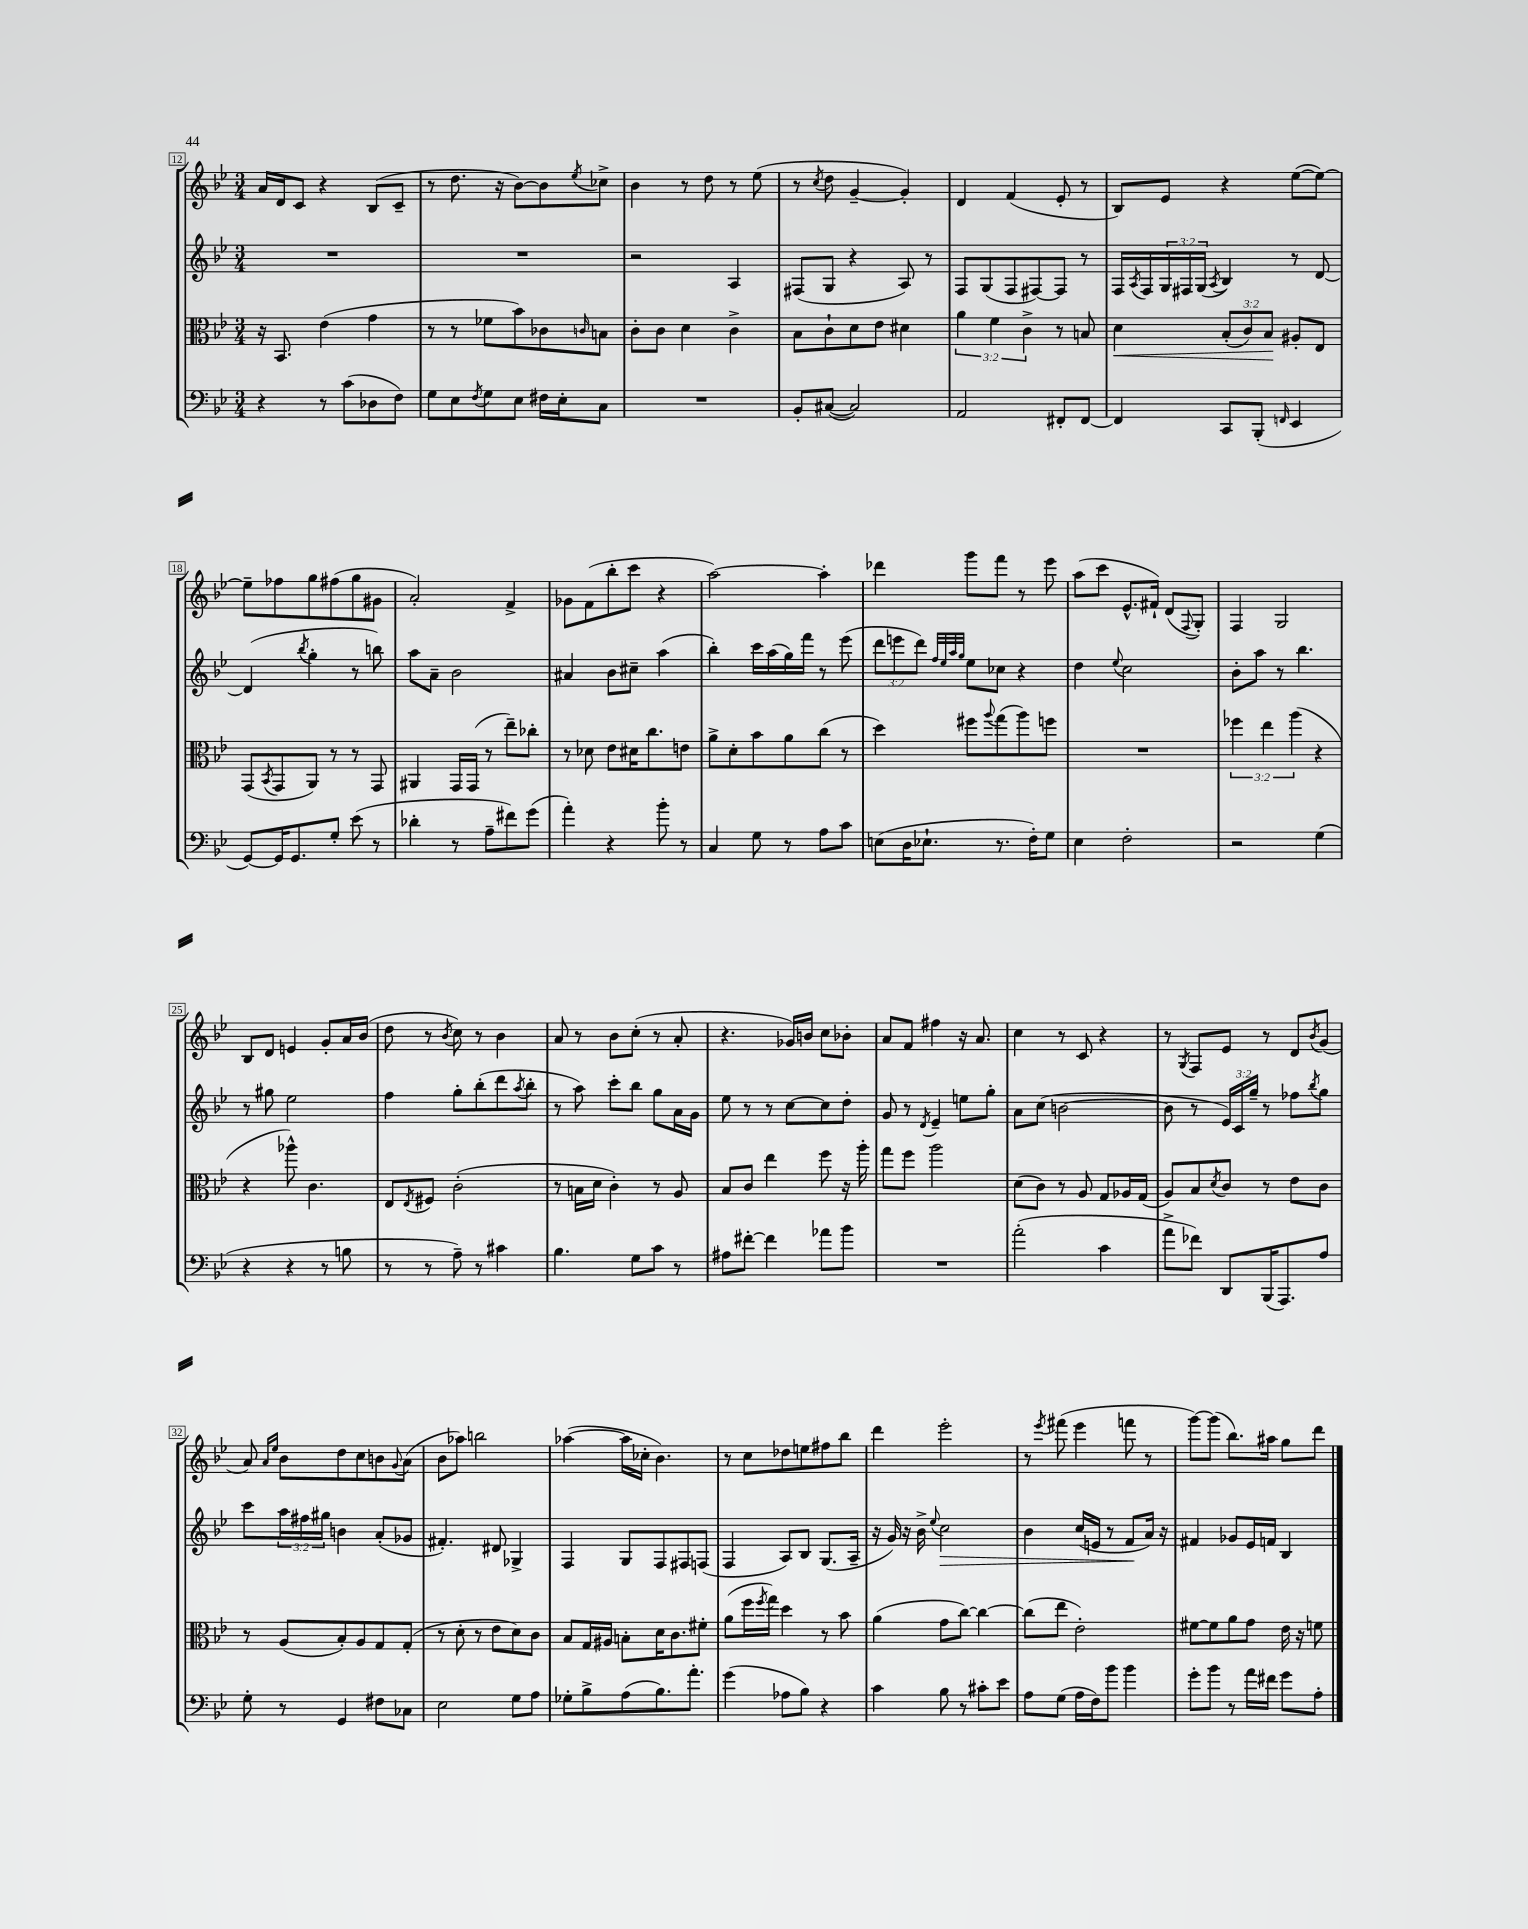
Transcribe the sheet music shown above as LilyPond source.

<<
\new StaffGroup <<
\new Staff = "s0" {
    \clef treble \key bes \major \numericTimeSignature \time 3/4
    a'16 d'16 c'8 r4 bes8( c'8-- |
    r8 d''8. r16 bes'8~) bes'8 \acciaccatura { ees''8 } ces''8-> |
    bes'4 r8 d''8 r8 ees''8( |
    r8 \acciaccatura { c''8 } d''8 g'4~-- g'4-.) |
    d'4 f'4( ees'8-. r8 |
    bes8) ees'8 r4 ees''8~( ees''8~) |
    ees''8-- fes''8 g''8 fis''8( g''8 gis'8 |
    a'2-.) f'4-> |
    ges'8 f'8( bes''8-. c'''8 r4 |
    a''2~) a''4-. |
    des'''4 g'''8 f'''8 r8 ees'''8 |
    a''8( c'''8 ees'8.-^ fis'16-!) d'8( \appoggiatura { f8 } g8-.) |
    f4 g2 |
    bes8 d'8 e'4 g'8-. a'16 bes'16( |
    d''8 r8 \acciaccatura { bes'8 } c''8) r8 bes'4 |
    a'8 r8 bes'8 c''8-.( r8 a'8-. |
    r4. ges'16) b'16 c''8 bes'8-. |
    a'8 f'8 fis''4 r16 a'8. |
    c''4 r8 c'8 r4 |
    r8 \acciaccatura { g8 } f8 ees'8 r8 d'8 \acciaccatura { bes'8 } g'8( |
    a'8) \grace { a'16 ees''16 } bes'8 d''8 c''8 b'8 \appoggiatura { g'8 } a'8( |
    bes'8 aes''8) b''2 |
    aes''4~( aes''16 ces''16-. bes'4.) |
    r8 c''8 des''8 e''8 fis''8 bes''8 |
    d'''4 ees'''2-. |
    r8 \acciaccatura { ees'''8 } fis'''8( ees'''4 f'''8 r8 |
    g'''8~) g'''8( bes''8.) ais''16 g''8 d'''8 \bar "|." |
}
\new Staff = "s1" {
    \clef treble \key bes \major \numericTimeSignature \time 3/4 \override Staff.TupletNumber.text = #tuplet-number::calc-fraction-text
    R2. |
    R2. |
    r2 a4 |
    fis8( g8 r4 a8) r8 |
    f8 g8( f8 fis8~) fis8 r8 |
    f16 \acciaccatura { a8 } f16 \tuplet 3/2 { g16 fis16 g16( } \acciaccatura { a8 } bes4) r8 d'8~ |
    d'4( \acciaccatura { bes''8 } g''4-. r8 b''8) |
    a''8 a'8-- bes'2 |
    ais'4 bes'8 cis''8-- a''4( |
    bes''4-.) c'''16 a''16( g''16) f'''16 r8 ees'''8( |
    \tuplet 3/2 { d'''8 e'''8 d'''8) } \grace { f''32 ees''32 a''32 g''32 } ees''8 ces''8 r4 |
    d''4 \appoggiatura { ees''8 } c''2 |
    bes'8-. a''8 r8 bes''4. |
    r8 gis''8 ees''2 |
    f''4 g''8-. bes''8-.( d'''8 \acciaccatura { a''8 } bes''8-. |
    r8 a''8) c'''8-. bes''8 g''8 a'16 g'16 |
    ees''8 r8 r8 c''8~ c''8 d''8-. |
    g'8 r8 \acciaccatura { d'8 } ees'4-- e''8 g''8-. |
    a'8 c''8( b'2~ |
    b'8 r8 \tuplet 3/2 { ees'16) c'16 g''16-- } r8 fes''8 \acciaccatura { bes''8 } g''8 |
    c'''8 \tuplet 3/2 { a''16 fis''16 gis''16 } b'4 a'8-.( ges'8 |
    fis'4.-.) dis'8 ges4-> |
    f4 g8 f8 fis8 f8( |
    f4 a8) bes8 g8.( a16-- |
    r16 g'16) r16 bes'16-> \appoggiatura { ees''8 } c''2\> |
    bes'4 c''16( e'16 r8 f'8\! a'16) r16 |
    fis'4 ges'8 ees'16 f'16 bes4 \bar "|." |
}
\new Staff = "s2" {
    \clef alto \key bes \major \numericTimeSignature \time 3/4 \override Staff.TupletNumber.text = #tuplet-number::calc-fraction-text
    r16 bes,8. ees'4( g'4 |
    r8 r8 fes'8 bes'8) ces'8 \grace { c'16 } b8 |
    c'8-. c'8 d'4 c'4-> |
    bes8 c'8-! d'8 ees'8 dis'4 |
    \tuplet 3/2 { a'4 f'4 c'4-> } r8 b8 |
    d'4\< \tuplet 3/2 { bes8-.( c'8) bes8\! } ais8-. ees8 |
    g,8( \acciaccatura { bes,8 } g,8 a,8) r8 r8 g,8 |
    ais,4 g,16 g,16( r8 ees''8--) ces''8-. |
    r8 des'8 ees'8 dis'16 c''8. e'8 |
    a'8-> d'8-. bes'8 a'8 c''8( r8 |
    d''4) fis''8 \appoggiatura { a''8 } g''8( a''8) f''8 |
    R2. |
    \tuplet 3/2 { fes''4 ees''4 a''4( } r4 |
    r4 aes''8-^) c'4. |
    ees8 \acciaccatura { ees8 } fis8 c'2-.( |
    r8 b16 d'16 c'4-.) r8 a8 |
    bes8 c'8 ees''4 f''8 r16 a''16-. |
    g''8 f''8 a''2 |
    d'8( c'8) r8 a8 g8 aes16 g16( |
    a8) bes8 \acciaccatura { d'8 } c'8 r8 ees'8 c'8 |
    r8 a8( bes8-.) a8 g8 g8-.( |
    r8 d'8-. r8 ees'8 d'8) c'8 |
    bes8 g16 ais16 b8-. d'16 c'8. fis'8-. |
    a'8( f''16 \acciaccatura { f''8 } g''16) d''4 r8 bes'8 |
    a'4( g'8 c''8~) c''4~ |
    c''8( ees''8 ees'2-.) |
    fis'8~ fis'8 a'8 g'8 ees'16 r16 f'8 \bar "|." |
}
\new Staff = "s3" {
    \clef bass \key bes \major \numericTimeSignature \time 3/4
    r4 r8 c'8( des8 f8) |
    g8 ees8 \acciaccatura { f8 } g8 ees8 fis16 ees16-. c8 |
    R2. |
    bes,8-. cis8~( cis2) |
    a,2 fis,8-. fis,8~ |
    fis,4 c,8 bes,,8-.( \grace { f,16 } ees,4 |
    g,8~) g,16 g,8. g8-. ees'8( r8 |
    des'4-. r8 a8-- fis'8) g'8( |
    a'4-.) r4 bes'8-. r8 |
    c4 g8 r8 a8 c'8 |
    e8( d16 ees8.-! r8. f16-.) g8 |
    ees4 f2-. |
    r2 g4( |
    r4 r4 r8 b8 |
    r8 r8 a8--) r8 cis'4 |
    bes4. g8 c'8 r8 |
    ais8 fis'8~-. fis'4 aes'8 bes'8 |
    R2. |
    a'2-.( c'4 |
    a'8-> fes'8) d,8 bes,,16( a,,8.) a8 |
    g8-. r8 g,4 fis8 ces8 |
    ees2 g8 a8 |
    ges8-. bes8-> a8( bes8.) a'8.-. |
    g'4( aes8 bes8) r4 |
    c'4 bes8 r8 cis'8-. ees'8 |
    a8 g8( a16 f16) bes'8 bes'4 |
    g'8-. bes'8 r8 a'16 fis'16 g'8 a8-. \bar "|." |
}
>>
>>
\layout { \context { \Score currentBarNumber = #12 \override BarNumber.stencil = #(make-stencil-boxer 0.1 0.3 ly:text-interface::print) } }
